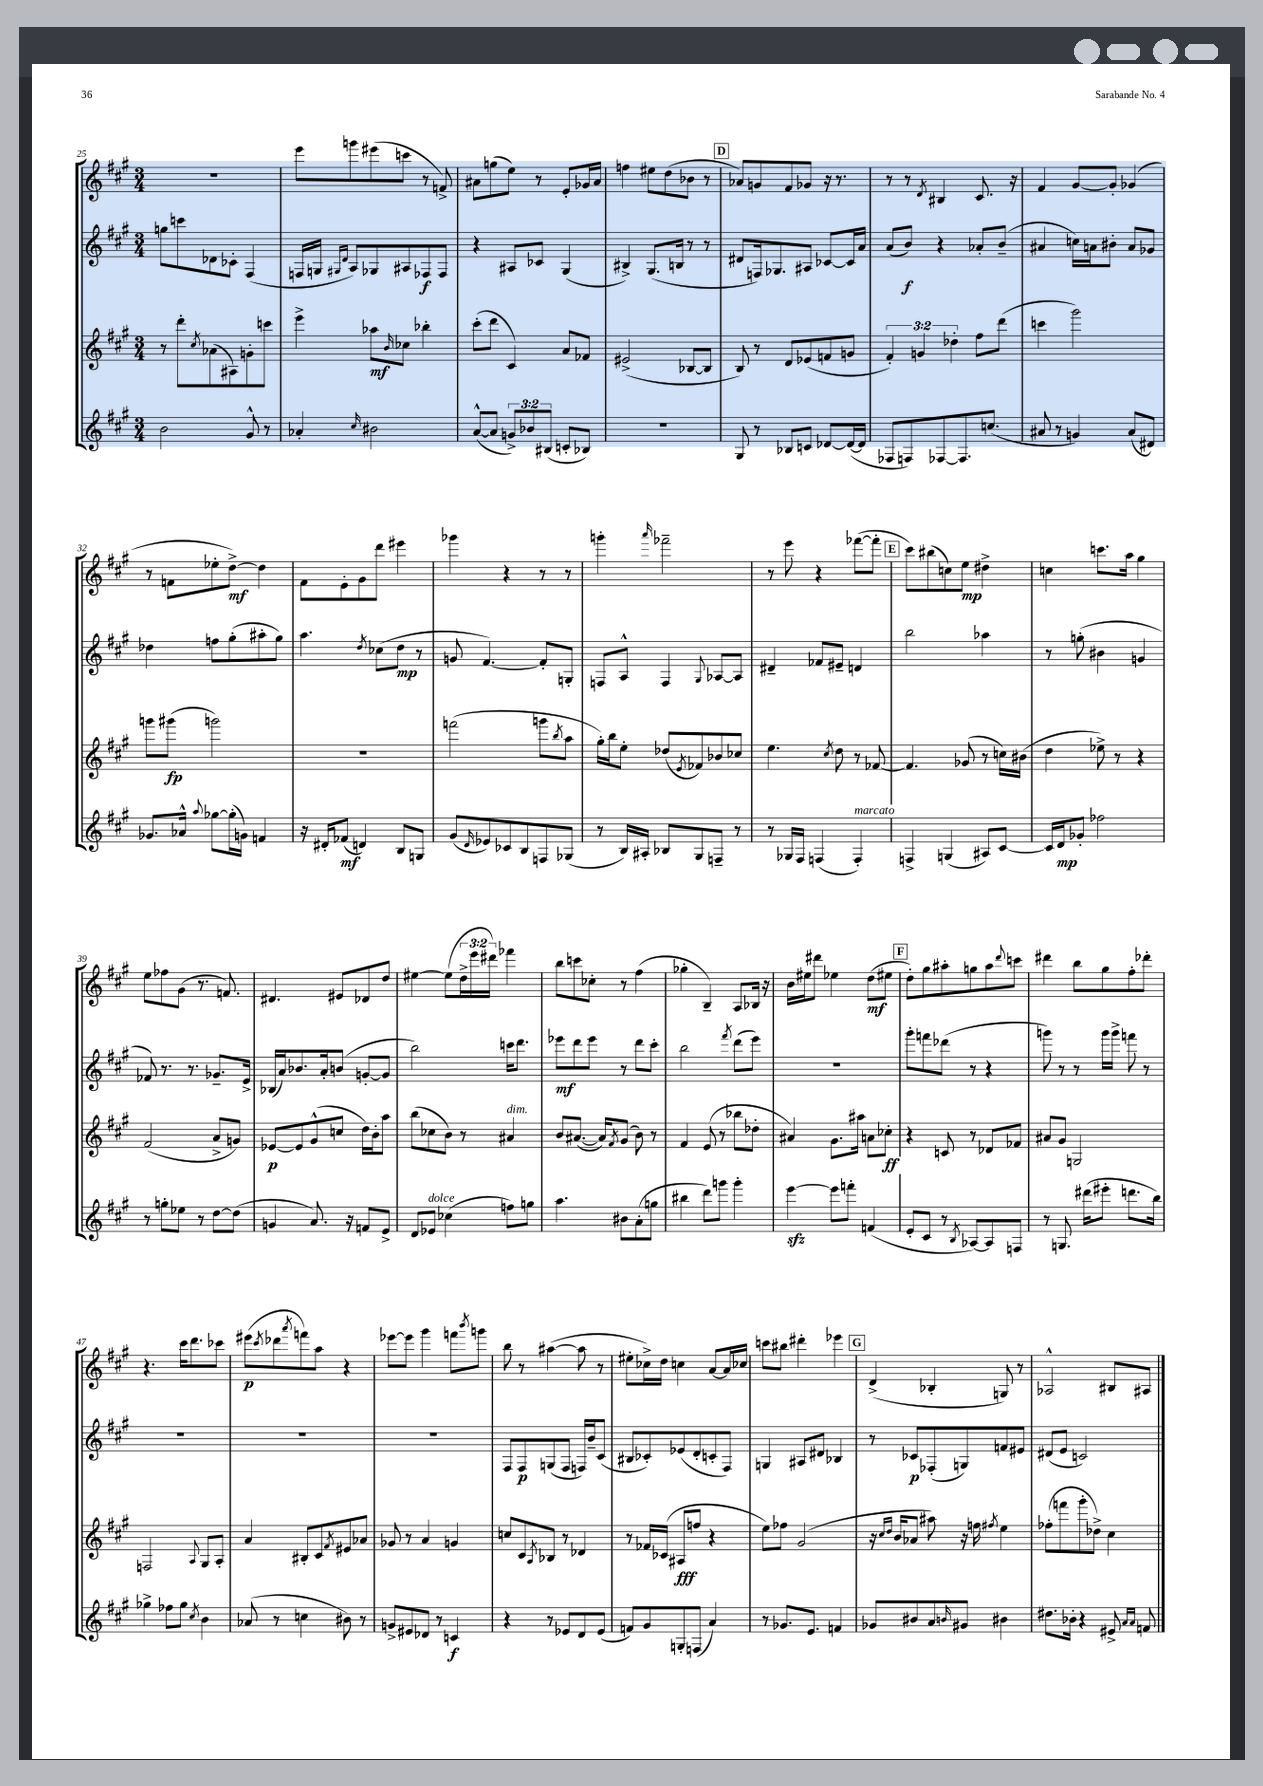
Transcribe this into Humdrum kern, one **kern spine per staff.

**kern	**kern	**kern	**kern
*staff4	*staff3	*staff2	*staff1
*clefG2	*clefG2	*clefG2	*clefG2
*k[f#c#g#]	*k[f#c#g#]	*k[f#c#g#]	*k[f#c#g#]
*M3/4	*M3/4	*M3/4	*M3/4
2b\	8r	8gg\L	2.r
.	8ddd'\L	8ccc\	.
.	8qcc#/	.	.
.	(8a-\	8d-\	.
.	8A#\)	8c-'\J	.
8g#^^/	8g'\	(4F#/	.
8r	8ccc\J	.	.
=	=	=	=
4a-'/	4eee^\	16F/LL	8eee\L
.	.	16G/JJ	.
.	.	16qqG#/LL	.
.	.	16qqd/JJ	.
.	.	8A/L)	8ggg\
16qqcc#/	.	.	.
2b#\	8aa-\L	8G-/	(8eee#\
.	16qqb/	.	.
.	8cc-\J	8A#/	8ccc\J
.	4bb-'\	8F-/	8r
.	.	8F-/J	8f^/)
=	=	=	=
([8a^^/L	(8ccc#'\L	4r	8a#\L
8a/]J	8ddd\J	.	(8gg\
12g^/L)	4c#/)	8A#/L	8ee\J)
12b-/	.	.	.
.	.	8c-/J	8r
(12B#/J	.	.	.
8c'/L	8a/L	(4G#/	8e'/L
8B-/J)	8f-/J	.	16g-/L
.	.	.	16a#/JJ
=	=	=	=
2.r	(2e#^/	4B#^/)	4ff\
.	.	(8.G#/L	8ee#\L
.	.	.	(8dd\
.	.	16B/Jk	.
.	[8B-/L	8r	8b-\J
.	8B-/]J	8r	8r
=	=	=	=
8G#/	8B/)	8d#/L	8a-/L)
8r	8r	16F/k)	8g/
.	.	8.G-/	.
8B-/L	8d/L	.	8f#/
8c/J	(8e-/	8A#/J	8g-/J
[8d-/L	8f/	[8c-/L	16r
.	.	.	8.r
(16d-/_L	8g/J	16c-/]L	.
16d-/]JJ	.	16a/JJ	.
=	=	=	=
8F-/L	6f#'/)	(8a/L	8r
8F/)	.	8b/J)	8r
.	6g/	.	.
.	.	.	8qd/
[8F-/	.	4r	4B#/
.	6dd-'\	.	.
8.F-/]	.	.	.
.	8ff#\L	8a-'/L	8.c#/
(8.cc/J	.	.	.
.	(8ddd\J	(8b~/J	.
.	.	.	16r
=	=	=	=
8a#/	4ccc\	4a#/	4f#/
8r	.	.	.
4g/)	2ggg#\)	16cc\LL)	[8g#/L
.	.	16a\J	.
.	.	8b#'\J	8g#'/]J
(8a#/L	.	8a/L	(4g-/
8d#/J)	.	8g-/J	.
=	=	=	=
8.g-/L	8ggg\L	4dd-\	8r
.	(8ggg#\J	.	8f\L
16a-^^/Jk	.	.	.
8qqaa/	.	.	.
[8gg-\L	2ggg\)	8ff\L	8ee-'\
(16gg-'\]L	.	(8gg#'\	[8dd^\J)
16g\JJ)	.	.	.
4f/	.	8aa#'\	4dd\]
.	.	8gg#\J)	.
=	=	=	=
16r	2.r	4.aa\	8f#\L
16d#'/LK	.	.	.
(8f-/J	.	.	8e'\
4d/)	.	.	8g#\
.	.	8qdd/	.
.	.	(8cc-\L	8ddd\J
8B/L	.	8dd\J	4eee#\
8G/J	.	8r	.
=	=	=	=
(8g#/L	(2fff\	8g/	4ggg-\
16qqd/	.	.	.
8e-/)	.	[4.f#/)	.
8c-/	.	.	4r
8B/	.	.	.
8F/	8ggg\L	8f#'/]L	8r
.	8qbb/	.	.
(8G-/J	8aa\J	8G'/J	8r
=	=	=	=
8r	16gg#'\LL)	8F/L	4ggg'\
.	16bb\J	.	.
16B/LL)	8ee'\J	8A^^/J	.
16A#'/JJ	.	.	.
.	.	.	16qqaaa/
8B-/L	(8dd-/L	4F/	2fff-~\
.	8qe/	.	.
8G#/	8f-/)	.	.
.	.	8qqG#/	.
8F~/J	8b-/	[8A-/L	.
8r	8cc-/J	8A-/]J	.
=	=	=	=
8r	4.ee\	4d#~/	8r
16G-/LL	.	.	8eee\
16F#/JJ	.	.	.
(4F/	.	8f-/L	4r
.	8qcc#/	.	.
.	8dd\	8e#~/J	.
4F'/)	8r	4d/	([8fff-\L
.	[8f-/	.	8fff-'\]J
=	=	=	=
4F^/	4.f-/]	2bb\	8ccc#\L)
.	.	.	(8bb#\
(4G/	.	.	8cc\)
.	(8g-/	.	8ee\J
8A#/L)	8r	4aa-\	4dd#^\
[8c#/J	16cc\LL)	.	.
.	(16b#\JJ	.	.
=	=	=	=
16c#/]LL	4dd\	8r	4cc\
16d/J	.	.	.
8g-'/J	.	(8gg'\	.
2ff-\	8ee-^\)	4b#\	8.ccc\L
.	8r	.	.
.	.	.	16aa\Jk
.	4r	4g/	4gg#\
=	=	=	=
8r	(2f#/	8f-/)	8ee\L
8gg'\L	.	8.r	8ff-\
8ee-\J	.	.	(8g#\J
.	.	8.r	.
8r	.	.	8.r
[8dd\L	8a^/L	8.g-~/L	.
.	.	.	8.f/)
(8dd\]J	8g/J)	.	.
.	.	16e^/Jk	.
=	=	=	=
4g/	[8e-/L	(16B-/LL	4.d#/
.	.	16a/J)	.
.	8e-/]	8.b-/	.
8.a/)	(8g#^^/	.	.
.	.	16a'/k	.
.	8cc/J	(8b/J	8e#/L
16r	.	.	.
8f/L	16dd\LL)	[8g'/L	8d-/
.	16b'\J	.	.
8e^/J	8aa\J	8g/]J	8dd/J
=	=	=	=
8d/L	(8bb\L	2bb\)	[4ee#\
8e-/J	8cc-\	.	.
(4cc-\	8b\J)	.	(8ee#\]L
.	8r	.	24dd^\L
.	.	.	24eee\
.	.	.	24ddd#\JJ)
8ff\L)	4a#/	16ccc\LK	4fff-\
.	.	8.ddd\J	.
8gg\J	.	.	.
=	=	=	=
4.aa\	8b/L	8eee-\L	8bb\L
.	([8.a#/J	8ddd\	8ccc\
.	.	8eee-\J	8cc-'\J
.	16a#/]LK)	.	.
.	8qf#/	.	.
8b#\L	(8g#/J	8r	8r
(8a'\	8b\)	8ddd\L	(4ff#\
8gg\J	8r	8ccc#'\J	.
=	=	=	=
4bb#\	4f#/	2bb\	4gg-'\
8ddd\L)	(8e/	.	4B~/)
8ggg\J	8r	.	.
.	.	8qfff#/	.
4ggg'\	8bb-\L	(8ddd\L	8A/L
.	8dd-'\J	8eee\J)	16B-/Jk
.	.	.	16r
=	=	=	=
[4eee\	4a#/)	2.r	16b\LL
.	.	.	16ee#\J
.	.	.	8ddd#\J
8eee\]L	8.g#\L	.	4ee-\
8fff'\J	.	.	.
.	16aa#\Jk	.	.
(4f/	8a\L	.	(8dd\L
.	8cc-'\J	.	8ee#\J
=	=	=	=
8e'/L	4r	8ggg#'\L	8dd'\L)
8c#/J	.	8fff\	8gg#\
8r	8c/	(8ddd-\J	8aa#'\
8qB/	.	.	.
[8A-/L)	8r	8r	8gg\
8A-/]	8d-/L	4r	8aa#\
.	.	.	8qqddd/
8F/J	8f-/J	.	8ccc\J
=	=	=	=
8r	8a#/L	8ggg\)	4ddd#\
8.G/	8g#/J	8r	.
.	2G/	8r	8bb\L
(16ddd#\LK	.	.	.
8eee#'\J	.	16ggg\LL	8gg#\
.	.	16ggg^\JJ	.
8.ddd\L	.	8fff\	8ff#'\
.	.	8r	8ddd-'\J
16bb\Jk)	.	.	.
=	=	=	=
4gg-^\	2F/	2.r	4.r
8ff-\L	.	.	.
8gg-\J	.	.	16ccc#\LK
.	.	.	8.ddd\
8qcc#/	8qqA/	.	.
4b\	8G#/L	.	.
.	8A'/J	.	8ccc-\J
=	=	=	=
(8a-/	4a/	2.r	(8eee#\L
.	.	.	8qccc#/
8r	.	.	8ddd-\
.	.	.	8qaaa/
4cc\	8B#'/L	.	8fff\)
.	8c#/	.	8aa\J
.	8qf#/	.	.
8b#\)	8e#/	.	4r
8r	8a-/J	.	.
=	=	=	=
8g^/L	8g-/	2.r	[8eee-\L
8e#/	8r	.	8eee-\]J
8d-/J	4a/	.	4ggg#\
8r	.	.	.
4c/	4g/	.	8fff\L
.	.	.	8qbbb/
.	.	.	8ggg\J
=	=	=	=
4r	8cc/L	8F#/L	8bb\
.	8c#/	8F#/	8r
.	8qA/	.	.
8r	8B-/J	(8G/	([4aa#\
8e-/L	8r	8F#/J	.
8d/	4d-/	16F/LL)	8aa#\]
.	.	16b~/J	.
(8e-/J	.	(8c#/J	8r
=	=	=	=
8f/L)	8r	8B#/L	8ee#'\L
8g#/	16f-/LL	8c-'/)	16cc-^\L)
.	(16c-/JJ	.	16dd\JJ
8G'/	8A#/L	(8e-/	4cc\
(8F/J	8ff/J	8d'/	.
4a/)	4r	8c'/	[8a/L
.	.	8F#/J)	16a/]L
.	.	.	16cc-/JJ
=	=	=	=
8r	8ee\L)	4G/	8ccc\L
8.g-/L	8ff-\J	.	8bb#\J
.	(2g#/	8A#/L	4ddd#'\
8.e/J	.	.	.
.	.	8d#/J	.
4f/	.	4B-/	4eee-\
=	=	=	=
8g-/L	16r	8r	(4d^/
.	16qqcc#/LL	.	.
.	16qqdd/JJ	.	.
.	16b/LK	.	.
8b#/	8a-/J	8c-/L	.
8a/	8aa#\)	(8F-'/	4B-'/
16qqb/	.	.	.
8g#/J	16r	8G/)	.
.	16ff\	.	.
.	8qff#/	.	.
4b#\	4ee\	8f/	8G/)
.	.	8e#/J	8r
=	=	=	=
8.dd#\L	(8ff-'\L	(8d#/L	2A-^^/
.	8fff\	8e/J	.
16b-'\Jk	.	.	.
4r	8ggg#'\	2c/)	.
.	8dd-^\J)	.	.
8e#^/	4cc#\	.	8B#/L
16qqa/LL	.	.	.
16qqa/JJ	.	.	.
8f/	.	.	8A#/J
==	==	==	==
*-	*-	*-	*-
